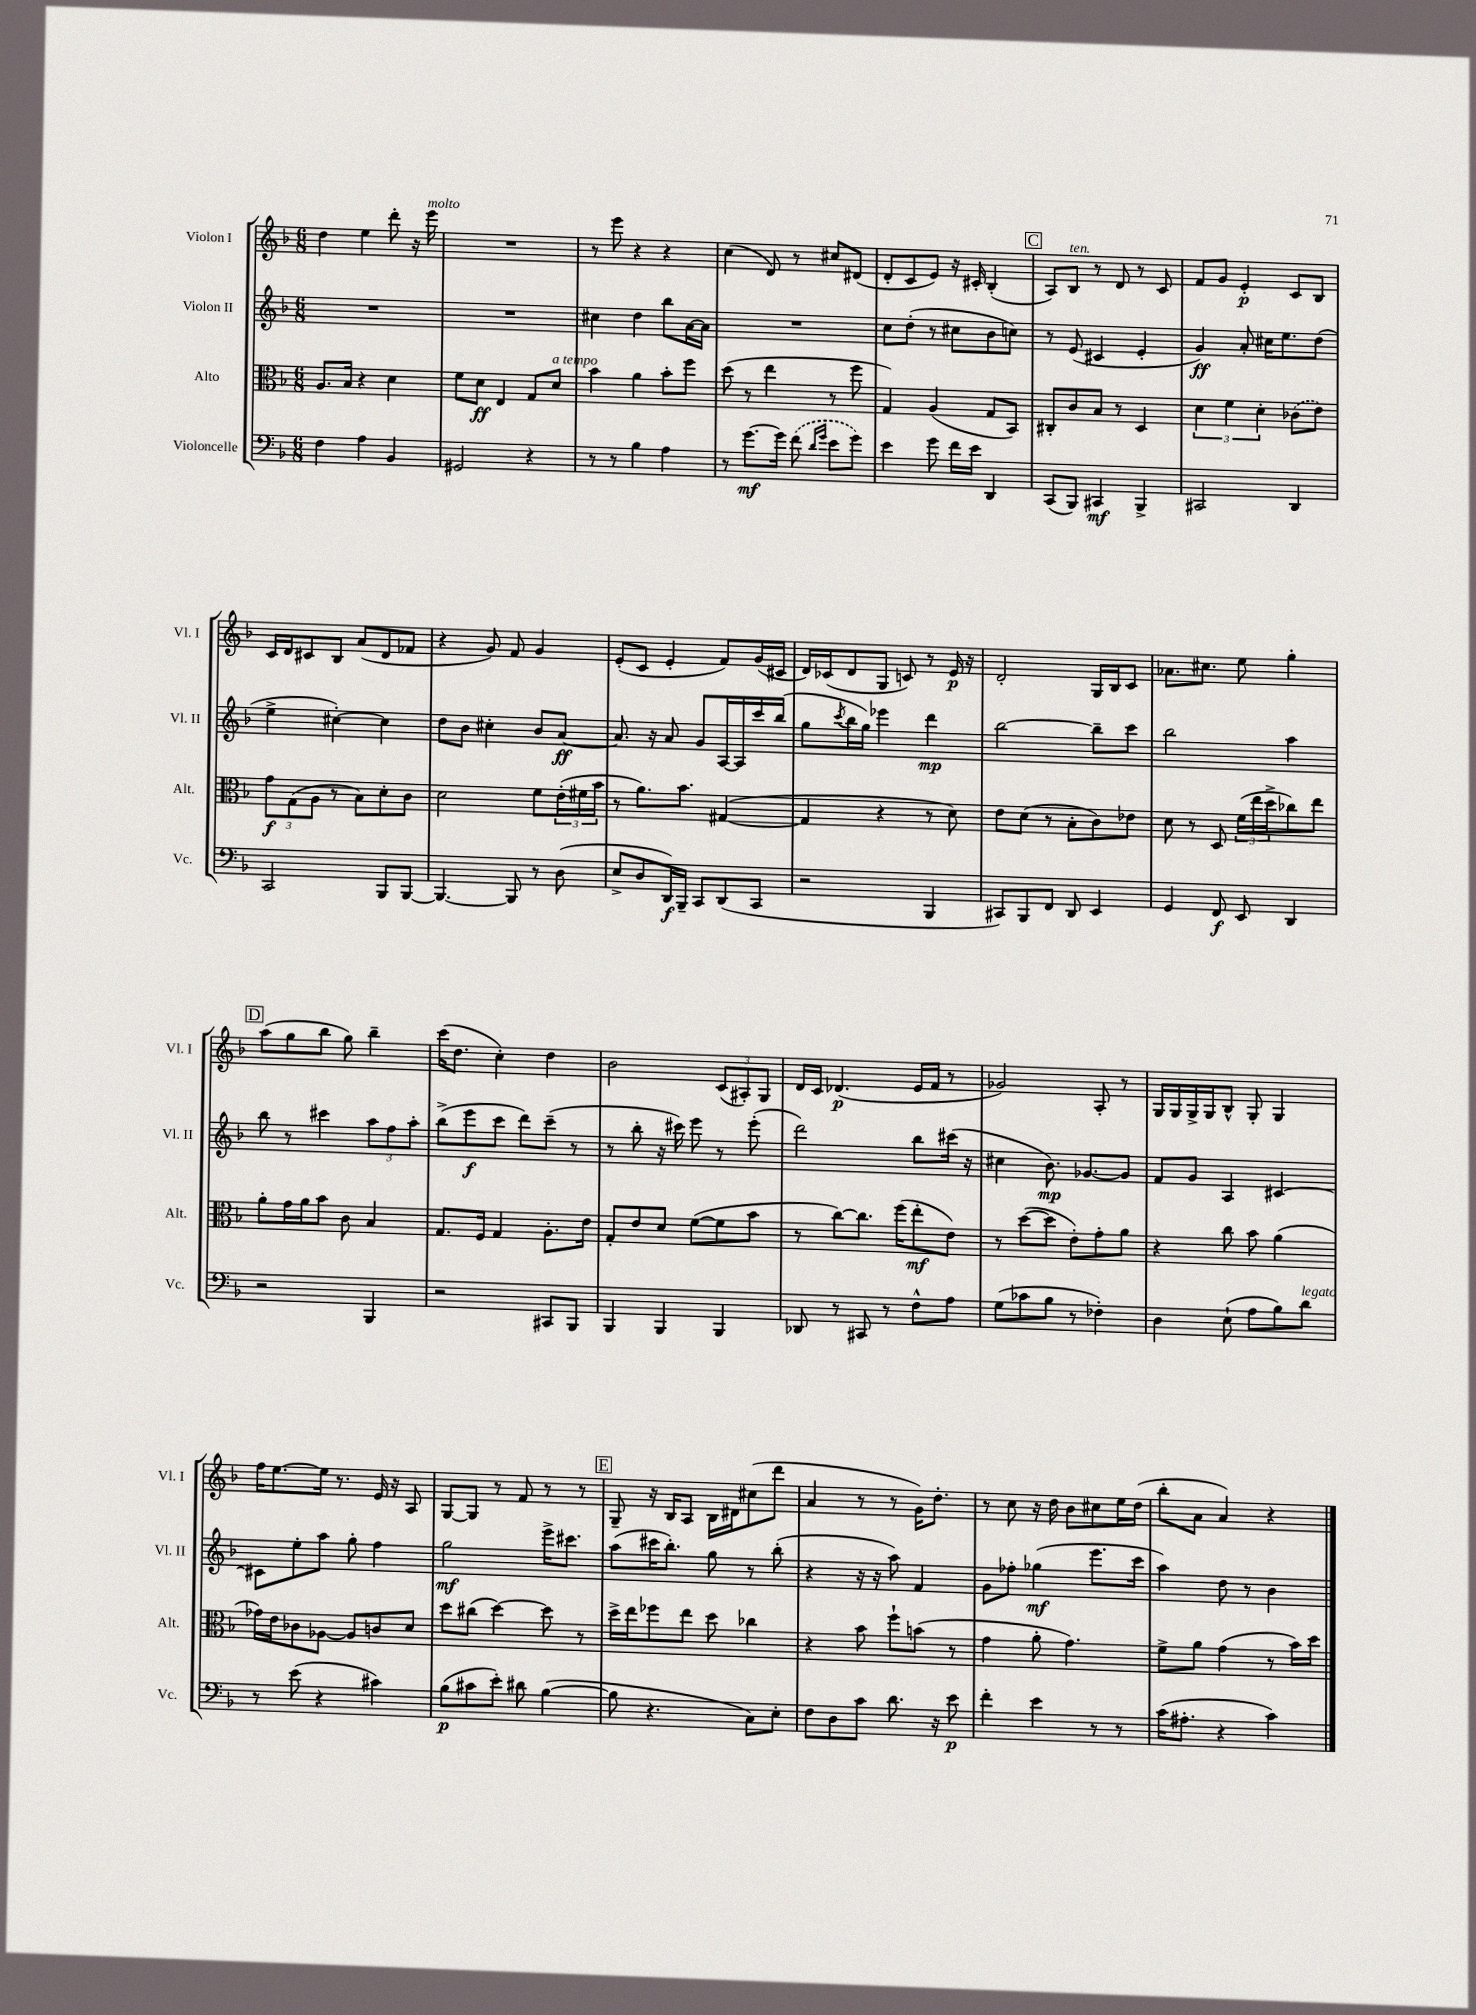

**kern	**kern	**kern	**kern
*staff4	*staff3	*staff2	*staff1
*clefF4	*clefC3	*clefG2	*clefG2
*k[b-]	*k[b-]	*k[b-]	*k[b-]
*M6/8	*M6/8	*M6/8	*M6/8
4F	8.A	2.r	4dd
.	16B-	.	.
4A	4r	.	4ee
4BB-	4d	.	8ddd'
.	.	.	16r
.	.	.	16eee
=	=	=	=
2GG#	8f	2.r	2.r
.	8d	.	.
.	4E	.	.
4r	8G	.	.
.	8d	.	.
=	=	=	=
8r	4b-	4cc#	8r
8r	.	.	8eee
4B-	4a	4dd	4r
4A	8b-'	8bb-	4r
.	8ff	[16a	.
.	.	16a]	.
=	=	=	=
8r	(8dd	2.r	(4cc
[8.g	8r	.	.
.	4ee	.	8d)
16g]	.	.	.
(8f	.	.	8r
16qqd	.	.	.
16qqg	.	.	.
8e	8r	.	8cc#
8g)	8ff	.	(8d#
=	=	=	=
4e	4G)	8cc	8d'
.	.	(8dd'	8c
8g	(4A	8r	8e)
16f	.	8cc#	16r
16e	.	.	16c#'
4DD	8G	8b-	(4B-'
.	8BB-)	8cc)	.
=	=	=	=
(8CC	8C#'	8r	8A)
8BBB-)	8c	(8e	8B-
4CC#	8B-	4c#	8r
.	8r	.	8d
4BBB-^	4D	4e'	8r
.	.	.	8c
=	=	=	=
2CC#	6d	4g)	8f
.	.	.	8g
.	6f	.	.
.	.	8a'	4e'
.	6d'	.	.
.	.	16cc#	.
.	.	8.ee	.
4DD	(8c-	.	8c
.	8e)	(8dd	8B-
=	=	=	=
2CC	12g	4ee^	16c
.	.	.	16d
.	(12G	.	.
.	.	.	8c#
.	12A	.	.
.	8r	[4cc#')	8B-
.	8B-)	.	(8a
8BBB-	8d'	4cc#]	8d
[8BBB-	8c	.	8f-
=	=	=	=
4.BBB-_	2d	8dd	4r
.	.	8b-	.
.	.	4cc#'	8g)
8BBB-]	.	.	8f
8r	8f	8b-	4g
(8D	(24e'	[8a	.
.	24f#	.	.
.	24b-	.	.
=	=	=	=
8E^	8r	8.a]	(8e'
8D	8.a)	.	8c
.	.	16r	.
16DD)	.	8a	4e'
16BBB-~	8.b-	.	.
8CC	.	8g	.
(8DD	([4G#	[16A	8f)
.	.	16A]	.
8CC	.	16ccc	(16g
.	.	(16bb-	16c#
=	=	=	=
2r	4G#]	8gg	16d)
.	.	.	(16c-
.	.	8qccc	.
.	.	16bb-	8d
.	.	16gg)	.
.	4r	4eee-	8G
.	.	.	8c)
4BBB-	8r	4ddd	8r
.	8d)	.	16e
.	.	.	16r
=	=	=	=
8CC#)	8e	[2bb-	2d'
8BBB-	(8d	.	.
8FF	8r	.	.
8DD	8B-'	.	.
4EE	8c)	8bb-~]	16G
.	.	.	16B-
.	8e-	8ccc	8c
=	=	=	=
4GG	8d	2bb-	8.a-
.	8r	.	.
.	.	.	8.cc#
8FF	8D	.	.
8EE	(24f	.	8ee
.	24ee	.	.
.	24dd^	.	.
4DD	8cc-)	4aa	4gg'
.	8ee	.	.
=	=	=	=
2r	8a'	8bb-	(8aa
.	16g	8r	8gg
.	16a	.	.
.	8b-	4ccc#	8bb-
.	8c	.	8gg)
4BBB-	4B-	12aa	4bb-~
.	.	12ff	.
.	.	12aa'	.
=	=	=	=
2r	8.G	(8bb-^	(16ccc
.	.	.	8.dd
.	.	8eee	.
.	16F	.	.
.	4G	8ccc	4cc')
.	.	8ddd)	.
8CC#	8.A'	(8ccc~	4dd
8BBB-	.	8r	.
.	16e	.	.
=	=	=	=
4BBB-	8G'	8r	2b-
.	8e	8bb-'	.
4BBB-	8d	16r	.
.	.	16ccc#)	.
.	([8f	8eee	.
4BBB-	8f]	8r	(12c
.	.	.	12A#')
.	8b-	(8eee'	.
.	.	.	12G
=	=	=	=
8DD-	8r	2ddd)	16d
.	.	.	16c
8r	[8cc)	.	(4.d-
8CC#	8.cc]	.	.
8r	.	.	.
.	(16ff	.	.
8F^^	8ee'	8bb-	16e
.	.	.	16f
8A	8e)	(16ccc#	8r
.	.	16r	.
=	=	=	=
(8G	8r	4cc#	2g-)
8c-	([8dd	.	.
8B-	8dd]	8.b-)	.
8r	8e')	.	.
.	.	[8.g-	.
4F-')	8g'	.	8A'
.	8a	8g-]	8r
=	=	=	=
4D	4r	8f	16G
.	.	.	16G
.	.	8g	16G^
.	.	.	16G
(8E`	8cc	4A	8B-^^
8A	8b-	.	8G'
8B-)	(4a	[4c#	4G
8d	.	.	.
=	=	=	=
8r	16g-)	8c#]	16ff
.	16e	.	[8.ee
(8e	8c-	8ee'	.
4r	[8A-	8aa	16ee]
.	.	.	8.r
.	8A-]	8gg'	.
4c#)	8c	4ff	16e
.	.	.	16r
.	8d	.	8A
=	=	=	=
(8B-	8dd	2gg	[8G
8c#	(8cc#	.	8G]
8e')	[4dd)	.	8r
8d#	.	.	8f
([4B-	8dd]	16eee^	8r
.	.	8.ccc#	.
.	8r	.	8r
=	=	=	=
8B-]	16dd^	(8aa	8G~
.	16ee	.	.
4.r	8ff-	16ccc#	16r
.	.	8.bb-')	16B-
.	8ee	.	8A
.	8dd	8gg	16B-
.	.	.	16d#
8C)	4cc-	8r	(8cc#
8E'	.	(8bb-'	8ddd
=	=	=	=
8F	4r	4r	4a
8D	.	.	.
8c	8b-	16r	8r
.	.	16r	.
8.d	8ff`	8aa)	8r
.	(8b	4f	16g)
16r	.	.	8.dd'
8e	8r	.	.
=	=	=	=
4f'	4g	8g	8r
.	.	8ff-'	8cc
4e	8a'	(4gg-	16r
.	.	.	16dd
.	4.g)	.	8b-
8r	.	8.eee	8cc#
8r	.	.	16ee
.	.	16ccc	(16dd
=	=	=	=
(16c	8f^	4aa)	8bb-'
8.A#'	.	.	.
.	8a	.	8a
4r	(4g	8dd	4a)
.	.	8r	.
4c)	8r	4b-	4r
.	16b-)	.	.
.	16dd	.	.
==	==	==	==
*-	*-	*-	*-
